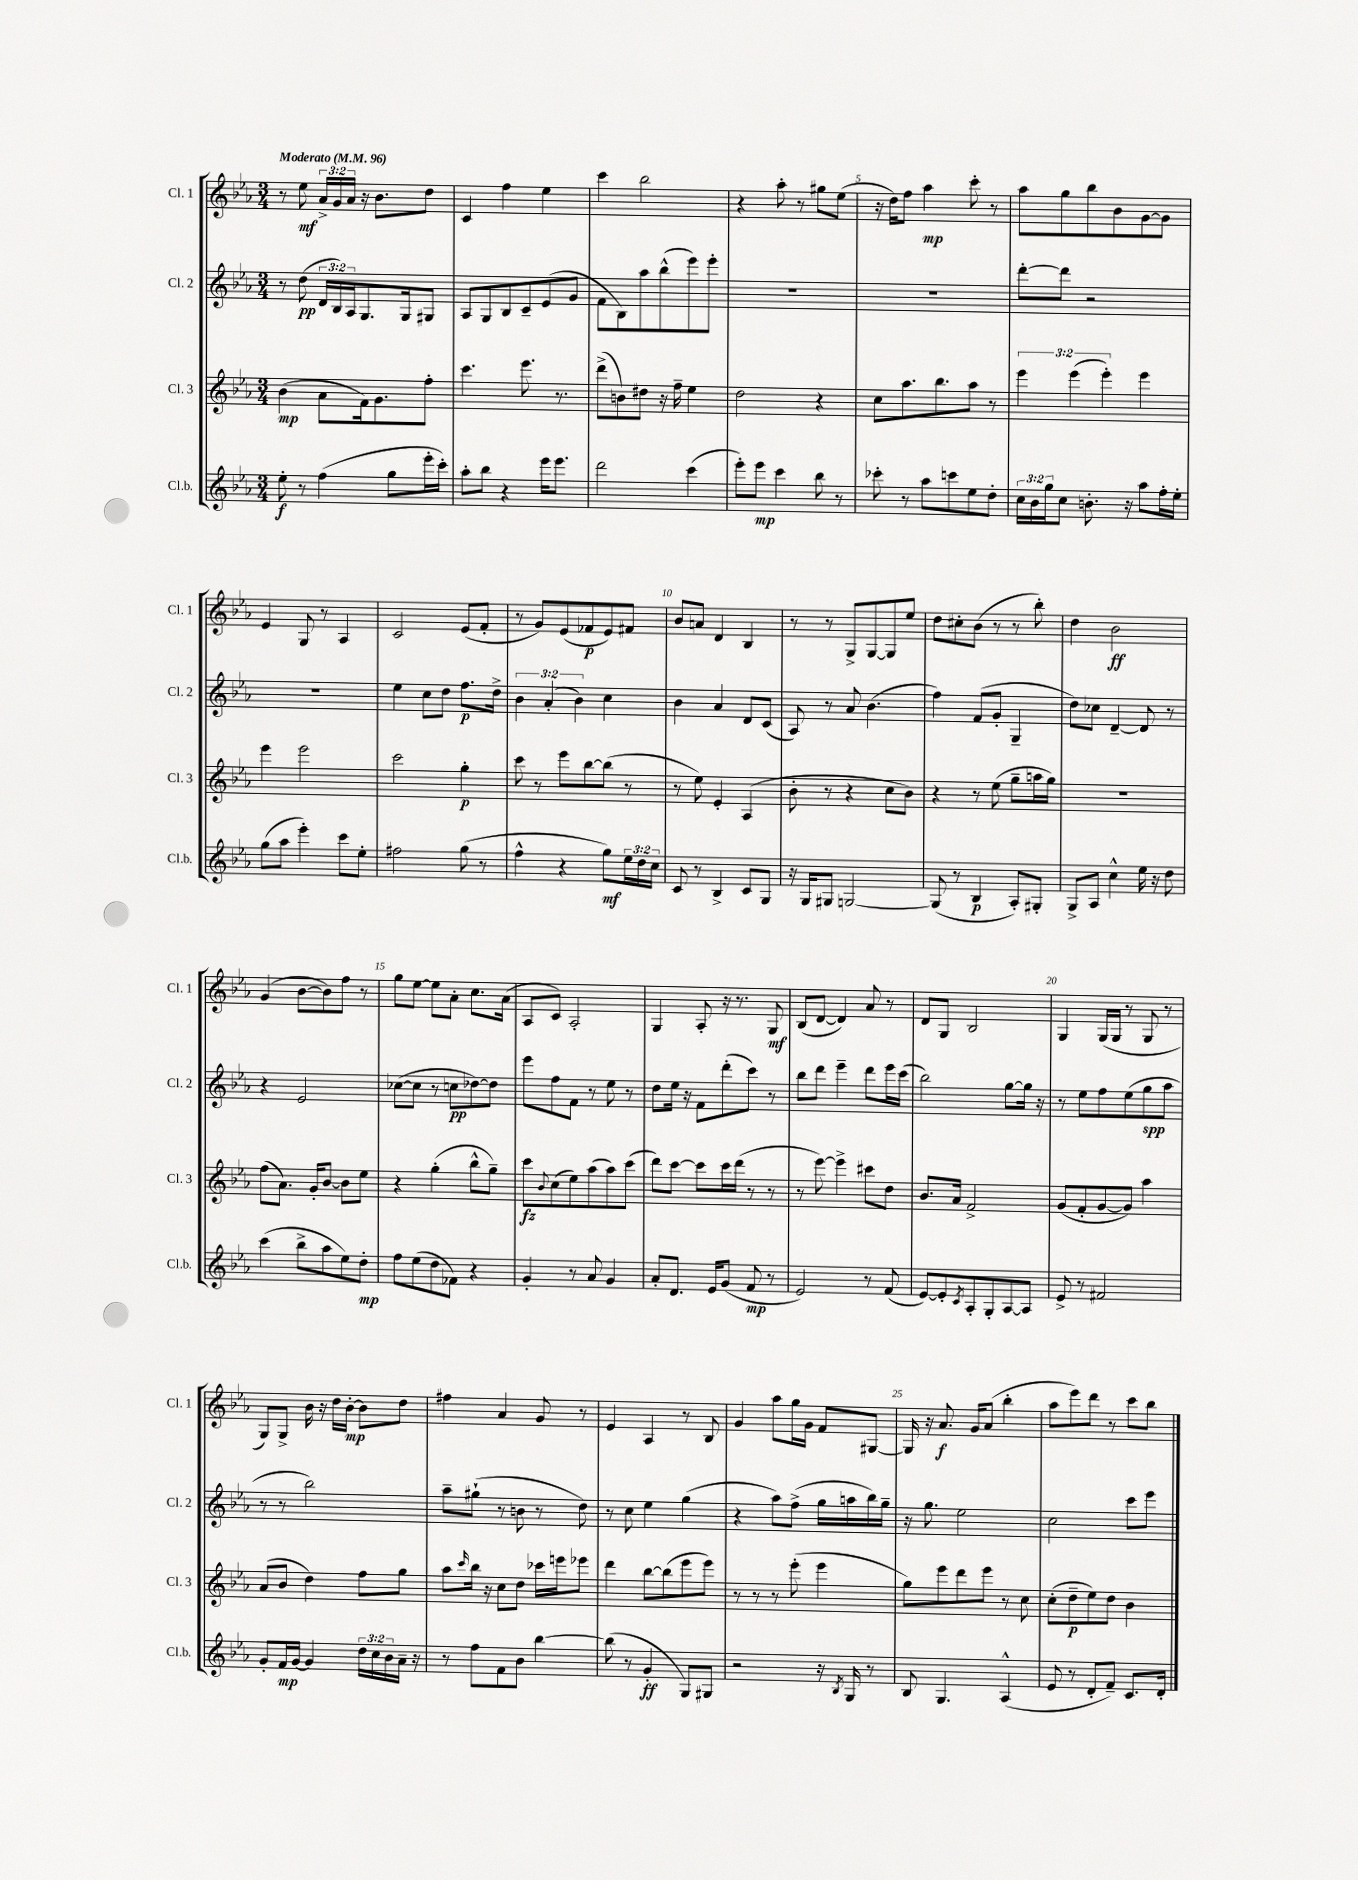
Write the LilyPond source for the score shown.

<<
\new StaffGroup <<
\new Staff = "s0" \with { instrumentName = "Cl. 1" shortInstrumentName = "Cl. 1" } {
    \clef treble \key ees \major \numericTimeSignature \time 3/4 \override Staff.TupletNumber.text = #tuplet-number::calc-fraction-text \tempo "Moderato" 4 = 96
    r8 ees''8\mf \tuplet 3/2 { aes'16-> g'16 aes'16 } r16 bes'8. d''8 |
    c'4 f''4 ees''4 |
    c'''4 bes''2 |
    r4 aes''8-. r8 gis''8 ees''8( |
    r16 d''16) f''8 aes''4\mp c'''8-. r8 |
    aes''8 g''8 bes''8 bes'8 g'8~ g'8 |
    ees'4 g8 r8 aes4 |
    c'2 ees'8( f'8-. |
    r8 g'8) ees'8( fes'8\p ees'8) fis'8 |
    bes'8 a'8 d'4 bes4 |
    r8 r8 g8-> g8~ g8 ees''8 |
    d''8 cis''8-. bes'8( r8 r8 bes''8-.) |
    d''4 bes'2\ff |
    g'4( bes'8~ bes'8) f''8 r8 |
    g''8 ees''8~ ees''8 aes'8-. c''8. aes'16( |
    aes8 c'8) aes2-. |
    g4 aes8-. r16 r8. g8\mf |
    bes8( d'8~ d'4) aes'8 r8 |
    d'8 g8 bes2 |
    g4 g16( g16 r8 g8 r8 |
    g8) g8-> bes'16 r16 d''16 bes'16~-.\mp bes'8 d''8 |
    fis''4 aes'4 g'8 r8 |
    ees'4 aes4 r8 bes8 |
    g'4 aes''8 g''16 g'16 f'8 gis8~ |
    gis16 r16 aes'8.\f g'16 aes'8( bes''4-. |
    aes''8 ees'''8) d'''8 r8 c'''8 bes''8 \bar "|." |
}
\new Staff = "s1" \with { instrumentName = "Cl. 2" shortInstrumentName = "Cl. 2" } {
    \clef treble \key ees \major \numericTimeSignature \time 3/4 \override Staff.TupletNumber.text = #tuplet-number::calc-fraction-text
    r8 d''8\pp( \tuplet 3/2 { d'16 bes16) aes16 } g8. g16 gis8 |
    aes8 g8 bes8 c'8-- ees'8( g'8 |
    f'8 bes8) aes''8 bes''8-^( ees'''8) ees'''8-. |
    R2. |
    R2. |
    d'''8~-. d'''8 r2 |
    R2. |
    ees''4 c''8 d''8 f''8.\p d''16-> |
    \tuplet 3/2 { bes'4 aes'4-.( bes'4) } c''4 |
    bes'4 aes'4 d'8 c'8( |
    aes8) r8 aes'8 bes'4.( |
    f''4) f'8( g'8-. g4-- |
    d''8) ces''8 d'4~-- d'8 r8 |
    r4 ees'2 |
    ces''8~( ces''8 r8 c''8\pp des''8~) des''8 |
    ees'''8 f''8 f'8 r8 ees''8 r8 |
    d''8 ees''16 r16 f'8 d'''8-.( c'''8) r8 |
    bes''8 d'''8 ees'''4-- d'''8 ees'''16 c'''16( |
    bes''2) g''8~ g''16 r16 |
    r8 ees''8 f''8 ees''8( g''8\spp aes''8 |
    r8 r8 bes''2) |
    aes''8-- gis''8-!( r8 b'8 r8 d''8) |
    r8 c''8 ees''4 g''4( |
    r4 aes''8) f''8->( g''16 a''16 bes''16) g''16-- |
    r16 g''8. ees''2 |
    c''2 c'''8 ees'''8 \bar "|." |
}
\new Staff = "s2" \with { instrumentName = "Cl. 3" shortInstrumentName = "Cl. 3" } {
    \clef treble \key ees \major \numericTimeSignature \time 3/4 \override Staff.TupletNumber.text = #tuplet-number::calc-fraction-text
    bes'4\mp( aes'8 f'16) g'8. f''8-. |
    c'''4. ees'''8. r8. |
    d'''8->( b'8) dis''8 r16 f''16-- ees''4 |
    d''2 r4 |
    c''8 aes''8. bes''8. aes''8 r8 |
    \tuplet 3/2 { ees'''4 ees'''4( ees'''4-.) } ees'''4 |
    ees'''4 ees'''2 |
    c'''2 g''4-.\p |
    c'''8 r8 ees'''8 bes''8~ bes''8( r8 |
    r8 ees''8) ees'4-. aes4( |
    bes'8-. r8 r4 c''8 bes'8) |
    r4 r8 ees''8( g''8-- a''16 g''16) |
    R2. |
    f''8( aes'8.) g'16-. bes'8~ bes'8 ees''8 |
    r4 g''4-.( bes''8-^ g''8--) |
    c'''8\fz \appoggiatura { bes'8 } c''8( ees''8) aes''8( aes''8) c'''8( |
    d'''8) c'''8~ c'''8 c'''16 d'''16( r8 r8 |
    r8 ees'''8~) ees'''4-> cis'''8 d''8 |
    bes'8. aes'16 f'2-> |
    g'8( f'8-. g'8~ g'8) aes''4 |
    aes'8( bes'8 d''4) f''8 g''8 |
    aes''8 \grace { c'''16 } bes''16 r16 c''8 d''8 ces'''16 e'''16 ees'''8 |
    d'''4 bes''8~ bes''8( ees'''8 ees'''8) |
    r8 r8 r8 ees'''8-.( ees'''4 |
    g''8) ees'''8 d'''8 ees'''8 r8 c''8 |
    c''8-.( d''8--\p ees''8) d''8 bes'4 \bar "|." |
}
\new Staff = "s3" \with { instrumentName = "Cl.b." shortInstrumentName = "Cl.b." } {
    \clef treble \key ees \major \numericTimeSignature \time 3/4 \override Staff.TupletNumber.text = #tuplet-number::calc-fraction-text
    ees''8-.\f r8 f''4( g''8 ees'''16-. c'''16-.) |
    aes''8-. bes''8 r4 ees'''16 ees'''8. |
    d'''2 c'''4( |
    ees'''8-.) ees'''8\mp c'''4 bes''8 r8 |
    ces'''8-. r8 aes''8 c'''8 ees''8 d''8-. |
    \tuplet 3/2 { c''16 bes'16 g''16 } c''8 b'8.-. r16 aes''8 f''16-. ees''16-. |
    g''8( aes''8 ees'''4-.) c'''8 ees''8-. |
    fis''2 g''8( r8 |
    f''4-^ r4 g''8\mf) \tuplet 3/2 { ees''16 d''16 c''16 } |
    c'8 r8 bes4-> c'8 g8 |
    r16 g16 gis8 g2~ |
    g8( r8 bes4\p aes8-.) gis8-. |
    g8-> aes8 c''4-^ ees''16 r16 d''8 |
    c'''4( bes''8-> aes''8 ees''8) d''8-.\mp |
    f''8 ees''8( d''8 fes'8) r4 |
    g'4-. r8 aes'8 g'4 |
    aes'8-. d'8. ees'16 g'8( f'8\mp r8 |
    ees'2) r8 f'8( |
    ees'8~) ees'8-. \acciaccatura { c'8 } aes8-. g8-. aes8~ aes8 |
    ees'8-> r8 fis'2 |
    g'8-. f'16\mp g'16~ g'4 \tuplet 3/2 { d''16 c''16 bes'16 } aes'16-- r16 |
    r8 f''8 f'8 bes'8 bes''4~ |
    bes''8( r8 g'4-.\ff g8) gis8 |
    r2 r16 \acciaccatura { bes8 } g16 r8 |
    bes8 g4. aes4-^( |
    ees'8 r8 d'8-. f'8--) c'8. d'16-. \bar "|." |
}
>>
>>
\layout { \context { \Score \override BarNumber.break-visibility = ##(#f #t #t) barNumberVisibility = #(every-nth-bar-number-visible 5) } }
